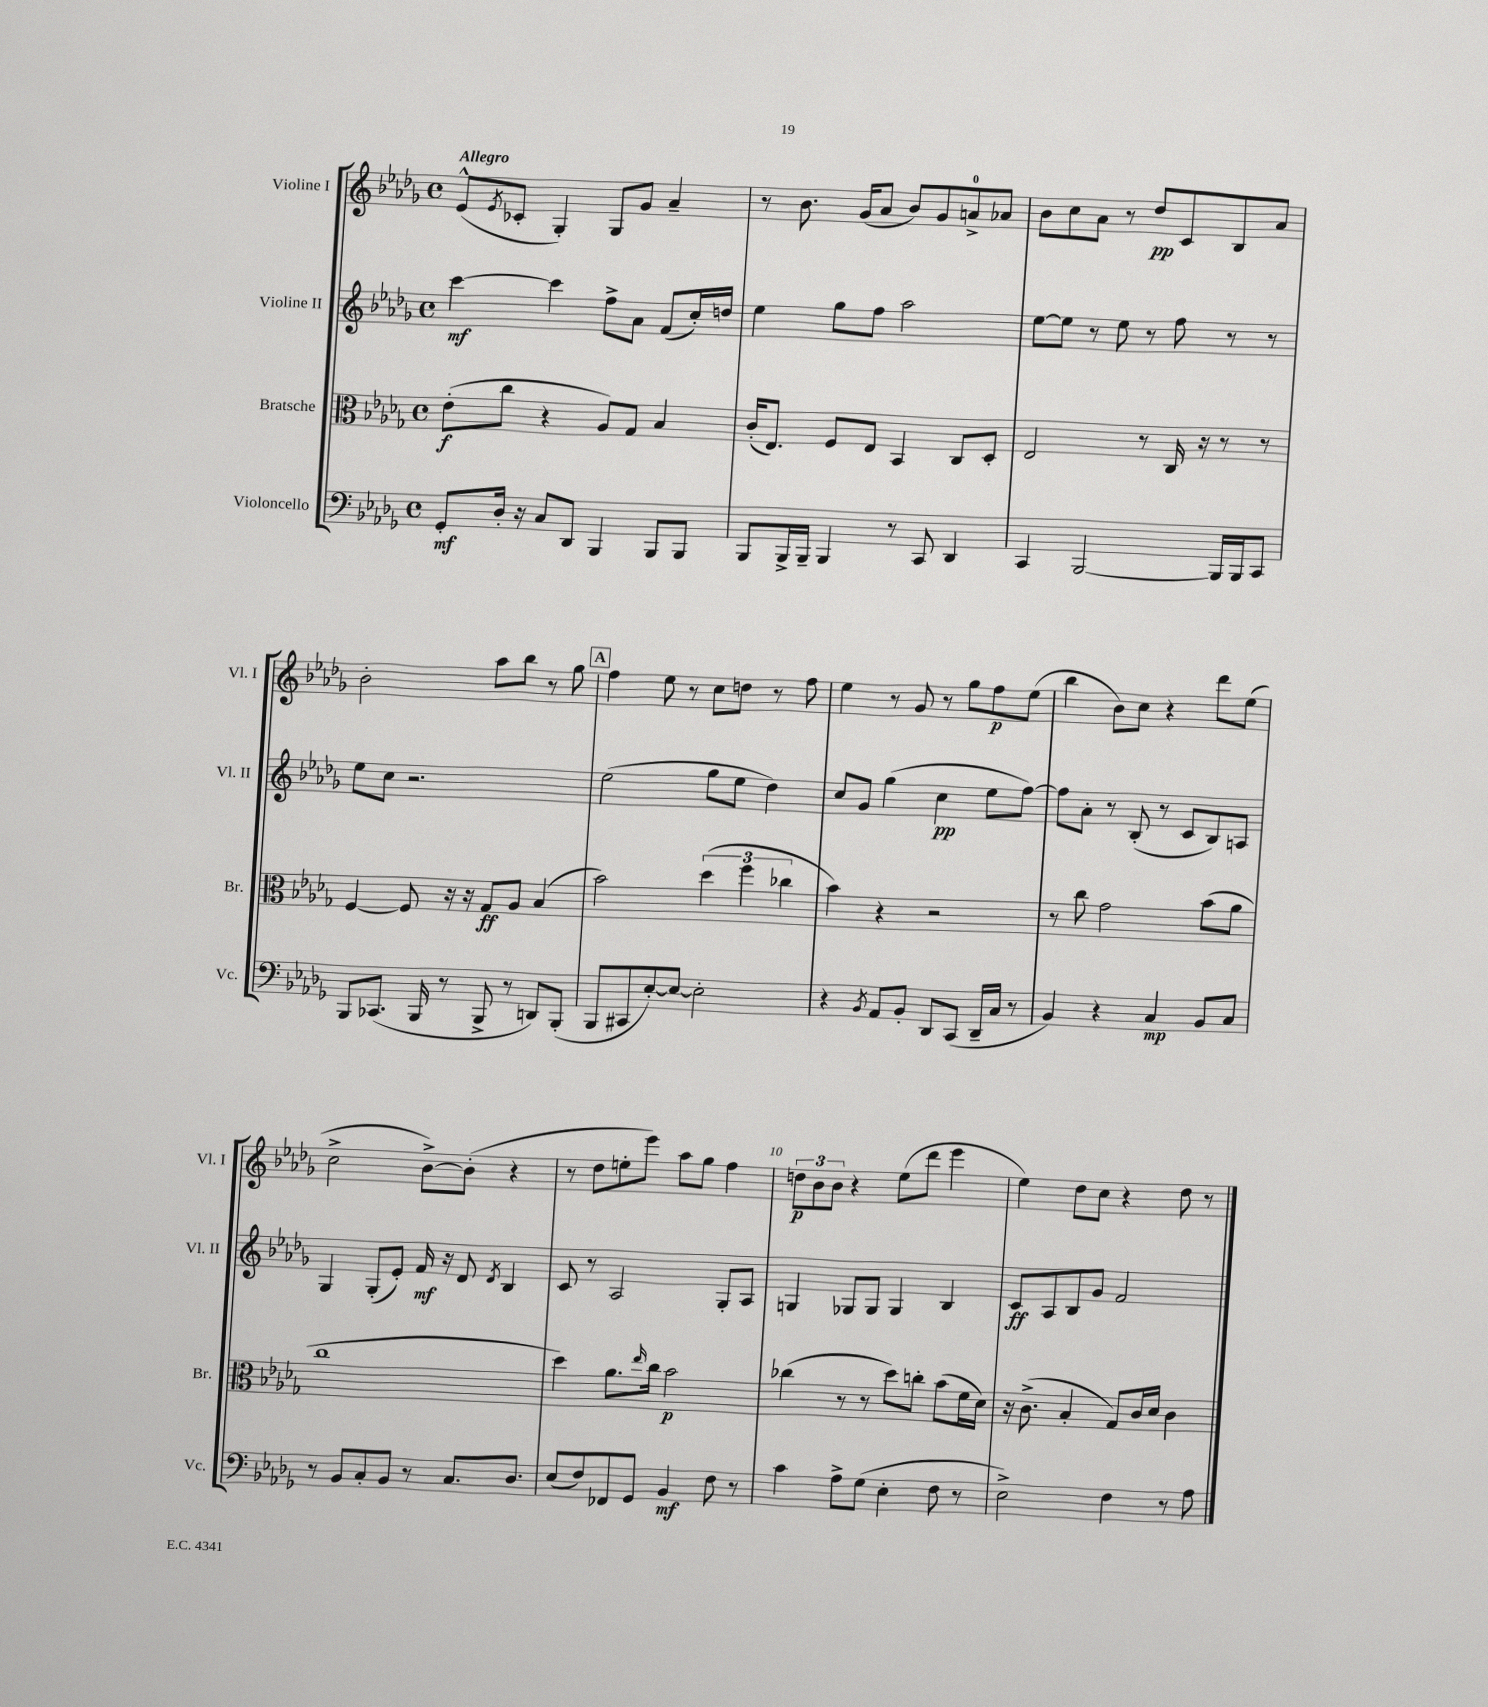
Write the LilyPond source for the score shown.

<<
\new StaffGroup <<
\new Staff = "s0" \with { instrumentName = "Violine I" shortInstrumentName = "Vl. I" } {
    \clef treble \key des \major \defaultTimeSignature \time 4/4 \tempo "Allegro"
    ees'8-^( \acciaccatura { ees'8 } ces'8-. ges4-.) ges8 ges'8 aes'4-- |
    r8 bes'8. ges'16( aes'8 bes'8) ges'8 a'8-0-> aes'8 |
    bes'8 c''8 aes'8 r8 des''8\pp c'8 bes8 aes'8 |
    bes'2-. aes''8 bes''8 r8 ges''8 |
    \mark \markup { \box "A" } f''4 ees''8 r8 c''8 d''8 r8 f''8 |
    ees''4 r8 ges'8 r8 ges''8 f''8\p ees''8( |
    bes''4 bes'8) c''8 r4 des'''8 ees''8( |
    c''2-> bes'8~->) bes'8-.( r4 |
    r8 des''8 e''8-. ees'''8) aes''8 ges''8 f''4 |
    \tuplet 3/2 { d''8\p bes'8 bes'8 } r4 ees''8( des'''8 ees'''4 |
    ees''4) des''8 c''8 r4 des''8 r8 \bar "|." |
}
\new Staff = "s1" \with { instrumentName = "Violine II" shortInstrumentName = "Vl. II" } {
    \clef treble \key des \major \defaultTimeSignature \time 4/4
    c'''4~\mf c'''4 f''8-> aes'8 f'8( c''16-.) d''16 |
    ees''4 ges''8 f''8 aes''2 |
    ees''8~ ees''8 r8 ees''8 r8 f''8 r8 r8 |
    ees''8 c''8 r2. |
    \mark \markup { \box "A" } ees''2( ges''8 ees''8 des''4) |
    c''8 ges'8 ges''4( c''4\pp ees''8 f''8~) |
    f''8 aes'8-. r8 bes8-.( r8 c'8 bes8) a8 |
    ges4 ges8-.( ees'8-.) f'16\mf r16 des'8 \acciaccatura { des'8 } bes4 |
    c'8 r8 aes2 ges8-. aes8 |
    g4 ges8 ges8 ges4 bes4 |
    c'8\ff aes8 bes8 ges'8 f'2 \bar "|." |
}
\new Staff = "s2" \with { instrumentName = "Bratsche" shortInstrumentName = "Br." } {
    \clef alto \key des \major \defaultTimeSignature \time 4/4
    ees'8-.\f( c''8 r4 aes8) ges8 bes4 |
    c'16-.( ees8.) f8 ees8 bes,4 c8 des8-. |
    ees2 r8 c16 r16 r8 r8 |
    f4~ f8 r16 r16 ges8\ff aes8 bes4( |
    \mark \markup { \box "A" } bes'2) \tuplet 3/2 { des''4( f''4 ces''4 } |
    bes'4) r4 r2 |
    r8 c''8 ges'2 bes'8( aes'8 |
    c''1 |
    des''4) aes'8. \grace { ees''16 } c''16 bes'2\p |
    ces''4( r8 r8 des''8) c''8-. bes'8( f'16 des'16) |
    r16 c'8.->( bes4-. ges8) c'16 des'16 c'4 \bar "|." |
}
\new Staff = "s3" \with { instrumentName = "Violoncello" shortInstrumentName = "Vc." } {
    \clef bass \key des \major \defaultTimeSignature \time 4/4
    ges,8-.\mf des16-. r16 c8 des,8 bes,,4 bes,,8 bes,,8 |
    bes,,8 bes,,16-> bes,,16-- bes,,4 r8 c,8 des,4 |
    c,4 bes,,2~ bes,,16 bes,,16 c,8 |
    bes,,8 ces,8.( bes,,16 r8 bes,,8-> r8 d,8) bes,,8-.( |
    \mark \markup { \box "A" } bes,,8 cis,8 ees8~-.) ees8~ ees2-. |
    r4 \acciaccatura { bes,8 } aes,8 bes,8-. des,8 c,8( des,16-- c16 r8 |
    bes,4) r4 c4\mp bes,8 c8 |
    r8 bes,8 c8-. bes,8 r8 c8. des8. |
    ees8( f8) fes,8 ges,8 bes,4\mf f8 r8 |
    c'4 aes8-> ges8( ees4-. f8 r8 |
    ees2->) f4 r8 aes8 \bar "|." |
}
>>
>>
\layout { \context { \Score \override BarNumber.break-visibility = ##(#f #t #t) barNumberVisibility = #(every-nth-bar-number-visible 5) } }
